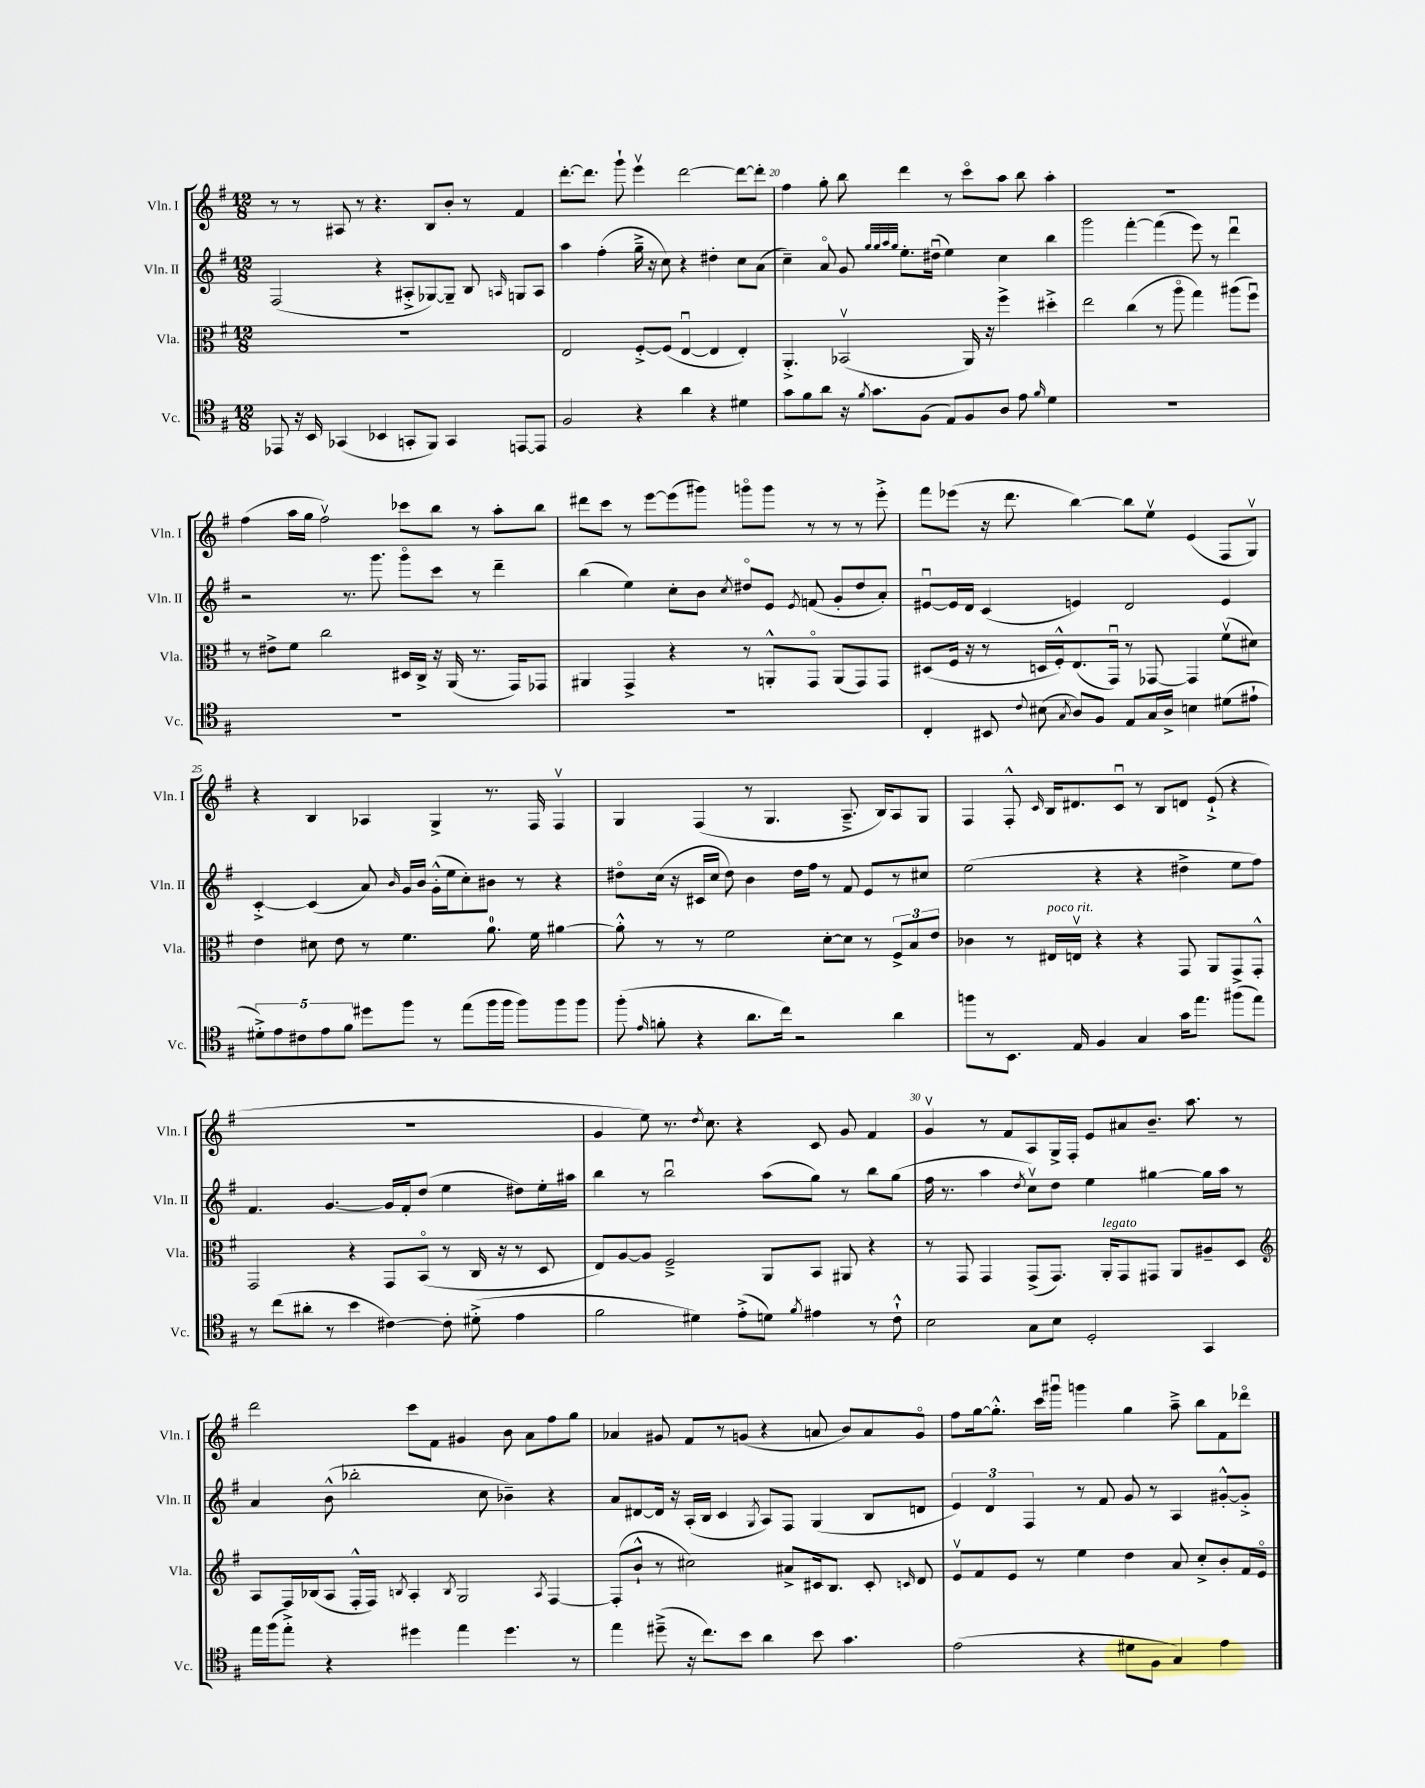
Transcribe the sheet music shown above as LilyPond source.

<<
\new StaffGroup <<
\new Staff = "s0" \with { instrumentName = "Vln. I" shortInstrumentName = "Vln. I" } {
    \clef treble \key g \major \numericTimeSignature \time 12/8
    \autoBeamOff r8 r8 ais8 r8 r4. b8[ b'8]-. r8 fis'4 |
    d'''8.[~-. d'''8.] g'''8-! e'''4\upbow d'''2~ d'''8[~ d'''8]-. |
    fis''4 g''8-. b''8 d'''4 r8 c'''8[\flageolet a''8] b''8 a''4-. |
    R1. |
    fis''4( a''16[ g''16] fis''2\upbow) ces'''8[ b''8] r8 a''8[-. b''8] |
    dis'''8[ c'''8] r8 e'''8[~ e'''8( gis'''8]) g'''8[\flageolet g'''8] r8 r8 r8 e'''8-.-> |
    fis'''8[ ees'''8]( r16 d'''8. b''4~) b''8[ e''8]\upbow e'4( fis8[ g8]\upbow) |
    r4 b4 aes4 g4-> r8. fis16 fis4\upbow |
    g4 fis4( r8 g4. a8.---> b16[) a8 g8] |
    fis4 fis8-.-^ \grace { c'16 } b16[ dis'8. c'8]\downbow r8 b8[ d'8] e'8-!->( r4 |
    R1. |
    g'4 e''8) r8. \acciaccatura { d''8 } c''8. r4 c'8 g'8 fis'4 |
    g'4\upbow r8 fis'8[ a8 g16-> fis16]-. e'8[ ais'8 b'8.]-- a''8. r8 |
    d'''2 c'''8[ fis'8] gis'4 b'8 a'8[ fis''8 g''8] |
    aes'4 gis'8 fis'8[ r8 g'8]( r4 a'8 b'8[) a'8 g'8]\flageolet |
    fis''8[ g''16~ g''8.]-.-^ c'''16[ gis'''16]\downbow g'''4 g''4 a''8---> b''8[ fis'8 des'''8]\flageolet \bar "|." |
}
\new Staff = "s1" \with { instrumentName = "Vln. II" shortInstrumentName = "Vln. II" } {
    \clef treble \key g \major \numericTimeSignature \time 12/8
    \autoBeamOff fis2( r4 ais8[-.-> ges8~) ges8]-- b8 \grace { a16 } g8[ a8] |
    a''4 fis''4-.( g''16---> r16 c''8) r4 dis''4-. c''8[ a'8]( |
    c''4--) a'8\flageolet g'8 \grace { g''32[ g''32 a''32 g''32] } e''8.[-. dis''16]\downbow( e''4) c''4 b''4 |
    g'''2 fis'''4~-. fis'''4( e'''8) r8 d'''4\downbow |
    r2 r8. g'''8. g'''8[\flageolet c'''8] r8 d'''4-- |
    b''4( e''4) c''8[-. b'8] \acciaccatura { c''8 } dis''8[\flageolet e'8] \acciaccatura { e'8 } f'8( g'8[-. dis''8 a'8]-.) |
    eis'8[~\downbow eis'16 d'16] c'4( e'4) d'2 e'4 |
    c'4~-.-> c'4( a'8) \grace { b'16 } g'16[ b'16] g'16[-.-^( e''16 c''8-.) bis'8] r8 r4 |
    dis''8[\flageolet c''16]( r16 cis'16[ c''16] dis''8) b'4 dis''16[ fis''16] r8 fis'8 e'8[ r8 cis''8] |
    e''2( r4 r4 dis''4-> e''8[ fis''8]) |
    fis'4. g'4.~ g'16[ fis'16-. d''8]( e''4 dis''8[) e''16-. ais''16] |
    b''4 r8 b''2\downbow a''8[( g''8]) r8 b''8[ g''8]( |
    fis''16 r8. a''4 \acciaccatura { d''8 } c''8[\upbow) d''8] e''4 gis''4~ gis''16[ a''16] r8 |
    a'4 b'8-^( bes''2-. c''8 bes'4--) r4 |
    a'8[ dis'8~ dis'16] r16 a16[-.( b16] c'4 \acciaccatura { g8 } a8[) fis8] g4( b8[ d'8] |
    \tuplet 3/2 { e'4) d'4 fis4 } r8 fis'8 g'8 r8 a4 gis'8[~-.-^ gis'8]-.-> \bar "|." |
}
\new Staff = "s2" \with { instrumentName = "Vla." shortInstrumentName = "Vla." } {
    \clef alto \key g \major \numericTimeSignature \time 12/8
    \autoBeamOff R1. |
    e2 fis8[~-.-> fis8]( e4~\downbow e4 e4-.) |
    a,4.-.-> bes,2\upbow( a,16) r16 fis''4-> dis''4-.-> |
    e''2 c''4( r8 a''8\flageolet g''4) ais''8[( fis''8]\downbow) |
    r8 eis'8[-> fis'8] c''2 dis16[ c16]-> r16 a,16( r8. g,16[) ges,8] |
    ais,4 g,4-> r4 r8 a,8[-.-^ g,8]\flageolet a,8[( g,8) g,8] |
    dis8[( fis16] r16 r8 d16[ fis16-.-^) e8.( g,16]\downbow) r8 ges,8~ ges,4 fis'8[\upbow( dis'8]) |
    e'4 dis'8 e'8 r8 fis'4. a'8.-0 fis'16 ais'4~ |
    ais'8-.-^ r8 r8 fis'2 d'8[~-. d'8] r8 \tuplet 3/2 { fis8[-> b8 e'8] } |
    ces'4 r8 eis16[^\markup { \italic "poco rit." } e16]\upbow r4 r4 g,8 a,8[ g,8-> g,8]-.-^ |
    g,2 r4 g,8[ b,8]\flageolet( r8 c16 r16 r8 d8 |
    e8[) a8~ a8] fis2---> a,8[ b,8] ais,8 r4 |
    r8 g,8 g,4 g,8[->( g,8.]) a,16[-.^\markup { \italic "legato" } g,8 gis,8] a,8[ ais8-- d8] |
    \clef treble a8[ fis16 bes16( a8] fis16[-.-^ fis16]) \acciaccatura { b8 } a4-. \acciaccatura { b8 } g2 \acciaccatura { a8 } fis4~ |
    fis8[-.( b'8]-!-^ r8 cis''2) ais'8[-> cis'16 b8.] cis'8-. \grace { c'16 } d'8 |
    e'8[\upbow fis'8 e'8] r8 e''4 d''4 a'8 c''8[-.-> b'8-. fis'16 e'16]\flageolet \bar "|." |
}
\new Staff = "s3" \with { instrumentName = "Vc." shortInstrumentName = "Vc." } {
    \clef tenor \key g \major \numericTimeSignature \time 12/8
    \autoBeamOff ees,8 r16 b,16 ges,4( bes,4 g,8[-. fis,8]) g,4 e,8[~ e,8] |
    fis2 r4 a'4 r4 dis'4 |
    g'8[ fis'8 a'8] r16 \acciaccatura { fis'8 } g'8.[ fis8]( e8[) fis8 a8] e'8 \grace { fis'16 } d'4 |
    R1. |
    R1. |
    R1. |
    c4-. bis,8 \appoggiatura { c'8 } bis8( \acciaccatura { g8 } a8[) fis8] e8[ g16 a16]-> b4 dis'8[( eis'8]-! |
    \tuplet 5/4 { dis'8[-.->) e'8 cis'8 e'8 fis'8] } dis''8[ fis''8] r8 e''8[( fis''16 fis''16] fis''8[) fis''8 fis''8] |
    fis''8-.( \grace { e'16 } f'8-. r4 a'8.[ c''16]) r2 a'4 |
    f''8[ r8 b,8.] e16 fis4 g4 g'16[ e''8.] fis''8[( e''8]) |
    r8 c''8[( ais'8]-. r8 b'4 cis'4~) cis'8-. dis'8-.->( e'4 |
    fis'2 dis'4) e'8[-.->( d'8]) \acciaccatura { fis'8 } eis'4 r8 c'8-!-^ |
    b2 g8[ b8] d2-. g,4 |
    e''16[ fis''16( e''8]-.->) r4 dis''4 e''4 dis''4. r8 |
    e''4 dis''8--->( r16 c''8.[) b'8] a'4 b'8 g'4. |
    e'2( r4 dis'8[ fis8] g4) e'4 \bar "|." |
}
>>
>>
\layout { \context { \Score currentBarNumber = #18 \override BarNumber.break-visibility = ##(#f #t #t) barNumberVisibility = #(every-nth-bar-number-visible 5) } }
